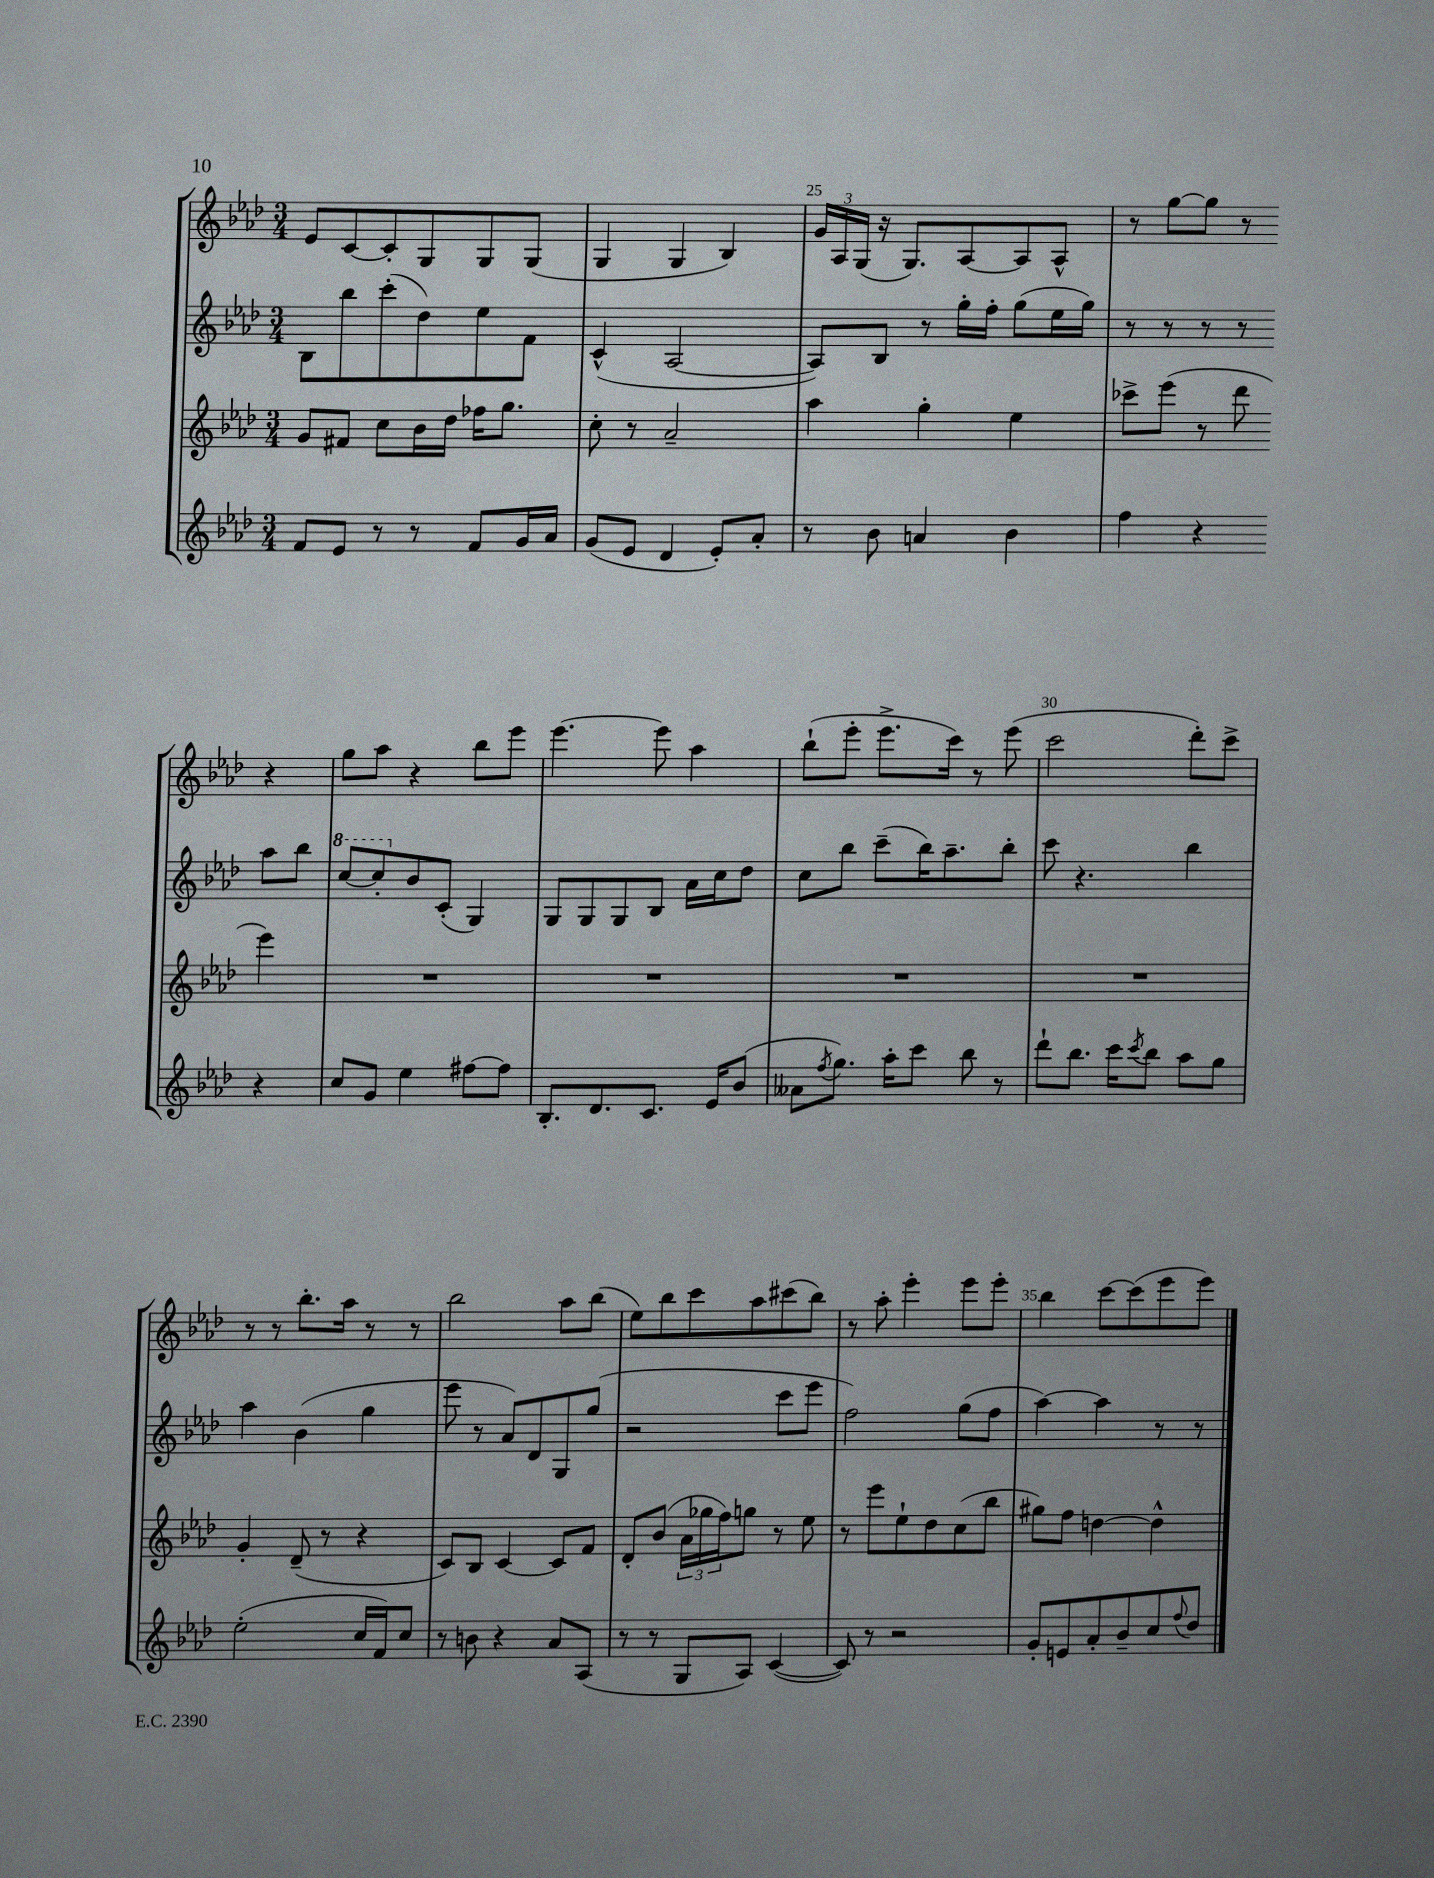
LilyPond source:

<<
\new StaffGroup <<
\new Staff = "s0" {
    \clef treble \key aes \major \numericTimeSignature \time 3/4
    ees'8 c'8~ c'8-. g8 g8 g8( |
    g4 g4 bes4) |
    \tuplet 3/2 { g'16 aes16 g16( } r16 g8.) aes8~ aes8 aes8-^ |
    r8 g''8~ g''8 r8 r4 |
    g''8 aes''8 r4 bes''8 ees'''8 |
    ees'''4.~ ees'''8 aes''4 |
    bes''8-!( ees'''8-. ees'''8.-> c'''16) r8 ees'''8( |
    c'''2 des'''8-.) c'''8-> |
    r8 r8 bes''8.-. aes''16 r8 r8 |
    bes''2 aes''8 bes''8( |
    ees''8) bes''8 c'''8 aes''8 cis'''8( bes''8) |
    r8 aes''8-. ees'''4-. ees'''8 ees'''8-. |
    bes''4 c'''8~ c'''8( ees'''8 ees'''8) \bar "|." |
}
\new Staff = "s1" {
    \clef treble \key aes \major \numericTimeSignature \time 3/4
    bes8 bes''8 c'''8-.( des''8) ees''8 f'8 |
    c'4-^( aes2~ |
    aes8) bes8 r8 g''16-. f''16-. g''8( ees''16 g''16) |
    r8 r8 r8 r8 aes''8 bes''8 |
    \ottava #1 c'''8~ c'''8-. \ottava #0 bes'8 c'8-.( g4) |
    g8 g8 g8 bes8 aes'16 c''16 des''8 |
    c''8 bes''8 c'''8--( bes''16) aes''8.-- bes''8-. |
    c'''8 r4. bes''4 |
    aes''4 bes'4( g''4 |
    ees'''8 r8 aes'8) des'8 g8 g''8( |
    r2 c'''8 ees'''8 |
    f''2) g''8( f''8 |
    aes''4~) aes''4 r8 r8 \bar "|." |
}
\new Staff = "s2" {
    \clef treble \key aes \major \numericTimeSignature \time 3/4
    g'8 fis'8 c''8 bes'16 des''16 fes''16 g''8. |
    c''8-. r8 aes'2-- |
    aes''4 g''4-. ees''4 |
    ces'''8-> ees'''8( r8 des'''8 ees'''4) |
    R2. |
    R2. |
    R2. |
    R2. |
    g'4-. des'8--( r8 r4 |
    c'8) bes8 c'4~ c'8 f'8 |
    des'8-. bes'8( \tuplet 3/2 { aes'16 ges''16 f''16) } g''8 r8 ees''8 |
    r8 ees'''8 ees''8-! des''8 c''8( bes''8 |
    gis''8) f''8 d''4~ d''4-^ \bar "|." |
}
\new Staff = "s3" {
    \clef treble \key aes \major \numericTimeSignature \time 3/4
    f'8 ees'8 r8 r8 f'8 g'16 aes'16 |
    g'8( ees'8 des'4 ees'8-.) aes'8-. |
    r8 bes'8 a'4 bes'4 |
    f''4 r4 r4 |
    c''8 g'8 ees''4 fis''8~ fis''8 |
    bes8.-. des'8. c'8. ees'16 bes'8( |
    aeses'8 \acciaccatura { f''8 } g''8.) aes''16-. c'''8 bes''8 r8 |
    des'''8-! bes''8. c'''16 \acciaccatura { c'''8 } bes''8 aes''8 g''8 |
    ees''2-.( c''16 f'16) c''8 |
    r8 b'8 r4 aes'8 aes8( |
    r8 r8 g8 aes8) c'4~( |
    c'8) r8 r2 |
    g'8-. e'8 aes'8-. bes'8-- c''8 \appoggiatura { f''8 } des''8 \bar "|." |
}
>>
>>
\layout { \context { \Score currentBarNumber = #23 \override BarNumber.break-visibility = ##(#f #t #t) barNumberVisibility = #(every-nth-bar-number-visible 5) } }
